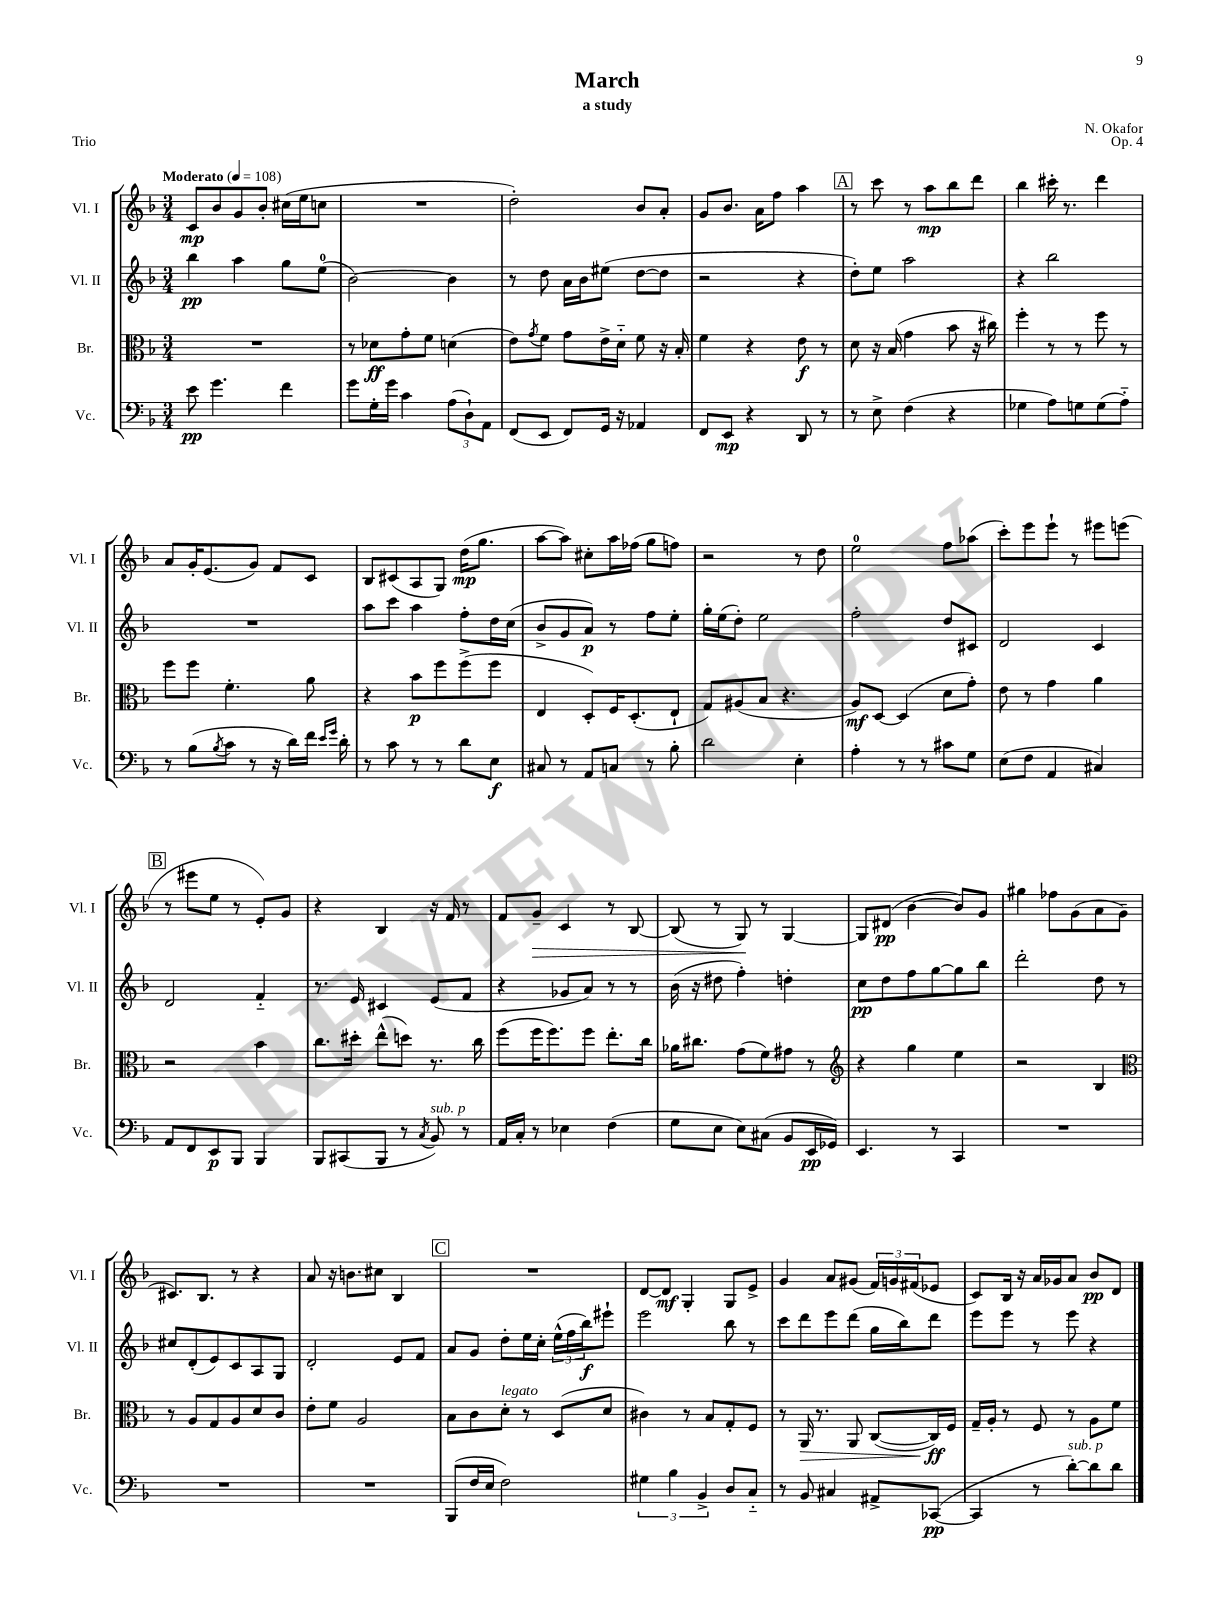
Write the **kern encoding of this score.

**kern	**dynam	**kern	**dynam	**kern	**dynam	**kern	**dynam
*part4	*part4	*part3	*part3	*part2	*part2	*part1	*part1
*staff4	*staff4	*staff3	*staff3	*staff2	*staff2	*staff1	*staff1
*I"Vc.	*	*I"Br.	*	*I"Vl. II	*	*I"Vl. I	*
*I'Vc.	*	*I'Br.	*	*I'Vl. II	*	*I'Vl. I	*
*clefF4	*	*clefC3	*	*clefG2	*	*clefG2	*
*k[b-]	*	*k[b-]	*	*k[b-]	*	*k[b-]	*
*M3/4	*	*M3/4	*	*M3/4	*	*M3/4	*
*MM108	*	*MM108	*	*MM108	*	*MM108	*
=1	=1	=1	=1	=1	=1	=1	=1
!	!	!	!	!	!	!LO:TX:a:B:t=Moderato	!
8e\	pp	2.r	.	4bb-\	pp	8c/L	mp
4.g\	.	.	.	.	.	8b-/	.
.	.	.	.	4aa\	.	8g/	.
.	.	.	.	.	.	8b-'/J	.
4f\	.	.	.	8gg\L	.	(16cc#X\LL	.
.	.	.	.	.	.	16ee\J	.
.	.	.	.	(8ee\J	.	8ccn\J	.
=2	=2	=2	=2	=2	=2	=2	=2
8g\L	.	8r	.	[2b-\)	.	2.r	.
16G'\L	.	8d-X\L	ff	.	.	.	.
16g\JJ	.	.	.	.	.	.	.
4c\	.	8g'\	.	.	.	.	.
.	.	8f\J	.	.	.	.	.
(12A\L	.	(4dn\	.	4b-\]	.	.	.
12D`\)	.	.	.	.	.	.	.
12AA\J	.	.	.	.	.	.	.
=3	=3	=3	=3	=3	=3	=3	=3
(8FF/L	.	8e\L)	.	8r	.	2dd'\)	.
.	.	8qg/	.	.	.	.	.
8EE/J	.	8f\J	.	8dd\	.	.	.
8FF/L)	.	8g\L	.	16a\LL	.	.	.
.	.	.	.	16b-\J	.	.	.
16GG/Jk	.	16e^\L	.	(8ee#X\J	.	.	.
16r	.	16d\JJ	.	.	.	.	.
4AA-X/	.	8f\	.	[8dd\L	.	8b-/L	.
.	.	16r	.	8dd\J]	.	8a'/J	.
.	.	16B-'/	.	.	.	.	.
=4	=4	=4	=4	=4	=4	=4	=4
8FF/L	.	4f\	.	2r	.	8g/L	.
8EE/J	mp	.	.	.	.	8.b-/J	.
4r	.	4r	.	.	.	.	.
.	.	.	.	.	.	16a\KL	.
.	.	.	.	.	.	8ff\J	.
8DD/	.	8e\	f	4r	.	4aa\	.
8r	.	8r	.	.	.	.	.
!!LO:REH:place=s1:t=A
=5	=5	=5	=5	=5	=5	=5	=5
8r	.	8d\	.	8dd'\L)	.	8r	.
8E^\	.	16r	.	8ee\J	.	8ccc\	.
.	.	(16B-/	.	.	.	.	.
(4F\	.	4g\	.	2aa\	.	8r	.
.	.	.	.	.	.	8aa\L	mp
4r	.	8b-\	.	.	.	8bb-\	.
.	.	16r	.	.	.	8ddd\J	.
.	.	16cc#X\)	.	.	.	.	.
=6	=6	=6	=6	=6	=6	=6	=6
4G-X\	.	4ff'\	.	4r	.	4bb-\	.
8A\L)	.	8r	.	2bb-\	.	16ccc#X'\	.
.	.	.	.	.	.	8.r	.
8Gn\	.	8r	.	.	.	.	.
(8G\	.	8ff\	.	.	.	4ddd\	.
8A\J)	.	8r	.	.	.	.	.
!!LO:LB:g=z
=7	=7	=7	=7	=7	=7	=7	=7
8r	.	8ff\L	.	2.r	.	8a/L	.
(8B-\L	.	8ff\J	.	.	.	16g'/K	.
.	.	.	.	.	.	(8.e/	.
8qB-/	.	.	.	.	.	.	.
8c\J	.	4.f'\	.	.	.	.	.
8r	.	.	.	.	.	8g/J)	.
16r	.	.	.	.	.	8f/L	.
16d\LL)	.	.	.	.	.	.	.
16f\JJ	.	8a\	.	.	.	8c/J	.
16qqe/LL	.	.	.	.	.	.	.
16qqg/JJ	.	.	.	.	.	.	.
16d'\	.	.	.	.	.	.	.
=8	=8	=8	=8	=8	=8	=8	=8
8r	.	4r	.	8aa\L	.	8B-/L	.
8c\	.	.	.	8ccc\J	.	(8c#X/	.
8r	.	8b-\L	p	4aa\	.	8A/	.
8r	.	8ff\	.	.	.	8G/J)	.
8d\L	.	(8ff^\	.	8ff'\L	.	(16dd\KL	mp
.	.	.	.	.	.	8.gg\J	.
8E\J	f	8ff\J	.	16dd\L	.	.	.
.	.	.	.	(16cc\JJ	.	.	.
=9	=9	=9	=9	=9	=9	=9	=9
8C#X/	.	4E/	.	8b-^/L	.	[8aa\L	.
8r	.	.	.	8g/	.	8aa\J])	.
8AA/L	.	8D'/L)	.	8a/J)	p	8cc#X'\L	.
8Cn/J	.	16F/K	.	8r	.	16aa\L	.
.	.	(8.D'/	.	.	.	(16ff-X\JJ	.
8r	.	.	.	8ff\L	.	8gg\L	.
8B-'\	.	8E`/J	.	8ee'\J	.	8ffn\J)	.
=10	=10	=10	=10	=10	=10	=10	=10
2d\	.	8G/L)	.	16gg'\LL	.	2r	.
.	.	.	.	(16ee\J	.	.	.
.	.	(8A#X/	.	8dd'\J)	.	.	.
.	.	8B-/J	.	2ee\	.	.	.
.	.	4.r	.	.	.	.	.
4E'\	.	.	.	.	.	8r	.
.	.	.	.	.	.	8dd\	.
=11	=11	=11	=11	=11	=11	=11	=11
4A'\	.	8A/L)	mf	2ff'\	.	2ee\	.
.	.	[8D/J	.	.	.	.	.
8r	.	(4D/]	.	.	.	.	.
8r	.	.	.	.	.	.	.
8c#X\L	.	8d\L	.	8dd/L	.	8ff\L	.
8G\J	.	8g'\J)	.	8c#X/J	.	(8aa-X\J	.
=12	=12	=12	=12	=12	=12	=12	=12
(8E\L	.	8e\	.	2d/	.	8ccc'\L)	.
8F\J	.	8r	.	.	.	8eee\	.
4AA/	.	4g\	.	.	.	8eee`\J	.
.	.	.	.	.	.	8r	.
4C#X/)	.	4a\	.	4c/	.	8eee#X\L	.
.	.	.	.	.	.	(8eeen\J	.
!!LO:LB:g=z
!!LO:REH:place=s1:t=B
=13	=13	=13	=13	=13	=13	=13	=13
8AA/L	.	2r	.	2d/	.	8r	.
8FF/	.	.	.	.	.	8eee#X\L	.
8EE/	p	.	.	.	.	8ee\J	.
8BBB-/J	.	.	.	.	.	8r	.
4BBB-/	.	4b-\	.	4f/	.	8e'/L)	.
.	.	.	.	.	.	8g/J	.
=14	=14	=14	=14	=14	=14	=14	=14
8BBB-/L	.	8.cc\L	.	8.r	.	4r	.
(8CC#X/	.	.	.	.	.	.	.
.	.	16dd#X'\Jk	.	16e/	.	.	.
8BBB-/J	.	(8ee^^\L	.	4c#X/	.	4B-/	.
8r	.	8ddn\J)	.	.	.	.	.
8qC/	.	.	.	.	.	.	.
!LO:TX:a:i:t=sub. p	!	!	!	!	!	!	!
8BB-/)	.	8.r	.	(8e/L	.	16r	.
.	.	.	.	.	.	16f/	.
8r	.	.	.	8f/J	.	8r	.
.	.	16cc\	.	.	.	.	.
=15	=15	=15	=15	=15	=15	=15	=15
16AA/LL	.	(8ff\L	.	4r	.	8f/L	.
16C'/JJ	.	.	.	.	.	.	.
!	!	!	!	!	!	!	!LO:HP:b
8r	.	16ff\K	.	.	.	8g~/J	>
.	.	8.ff\)	.	.	.	.	.
4E-X\	.	.	.	8g-X/L	.	4c/	.
.	.	8ff\J	.	8a/J)	.	.	.
(4F\	.	8.ee'\L	.	8r	.	8r	.
.	.	.	.	8r	.	[8B-/	.
.	.	16cc\Jk	.	.	.	.	.
=16	=16	=16	=16	=16	=16	=16	=16
8G\L	.	16a-X\KL	.	(16b-\	.	(8B-/]	.
.	.	8.cc#X\J	.	16r	.	.	.
8E\J	.	.	.	8dd#X\	.	8r	.
8E\L)	.	(8g\L	.	4ff'\)	.	8G/)	.
(8C#X\J	.	8f\)	.	.	.	8r	]
8BB-/L	.	8g#X\J	.	4ddn'\	.	[4G/	.
16EE/L	pp	8r	.	.	.	.	.
16GG-X/JJ)	.	.	.	.	.	.	.
=17	=17	=17	=17	=17	=17	=17	=17
*	*	*clefG2	*	*	*	*	*
4.EE/	.	4r	.	8cc\L	pp	8G/L]	.
.	.	.	.	8dd\	.	(8d#X/J	pp
.	.	4gg\	.	8ff\	.	[4b-\	.
8r	.	.	.	[8gg\	.	.	.
4CC/	.	4ee\	.	8gg\]	.	8b-/L])	.
.	.	.	.	8bb-\J	.	8g/J	.
=18	=18	=18	=18	=18	=18	=18	=18
2.r	.	2r	.	2ddd'\	.	4gg#X\	.
.	.	.	.	.	.	8ff-X\L	.
.	.	.	.	.	.	(8g\	.
.	.	4B-/	.	8dd\	.	8a\	.
.	.	.	.	8r	.	8g~\J	.
!!LO:LB:g=z
=19	=19	=19	=19	=19	=19	=19	=19
*	*	*clefC3	*	*	*	*	*
2.r	.	8r	.	8cc#X/L	.	8.c#X/L)	.
.	.	8A/L	.	(8d'/	.	.	.
.	.	.	.	.	.	8.B-/J	.
.	.	8G/	.	8e/)	.	.	.
.	.	8A/	.	8c/	.	8r	.
.	.	8d/	.	8A/	.	4r	.
.	.	8c/J	.	8G/J	.	.	.
=20	=20	=20	=20	=20	=20	=20	=20
2.r	.	8e'\L	.	2d'/	.	8a/	.
.	.	8f\J	.	.	.	16r	.
.	.	.	.	.	.	8.bn\L	.
.	.	2A/	.	.	.	.	.
.	.	.	.	.	.	8cc#X\J	.
.	.	.	.	8e/L	.	4B-/	.
.	.	.	.	8f/J	.	.	.
!!LO:REH:place=s1:t=C
=21	=21	=21	=21	=21	=21	=21	=21
(8BBB-/L	.	8B-\L	.	8a/L	.	2.r	.
16F/L	.	8c\	.	8g/J	.	.	.
16E/JJ	.	.	.	.	.	.	.
!	!	!LO:TX:a:i:t=legato	!	!	!	!	!
2F\)	.	8d'\J	.	8dd'\L	.	.	.
.	.	8r	.	16ee\L	.	.	.
.	.	.	.	16cc'\JJ	.	.	.
.	.	(8D/L	.	(24ee^^\LL	.	.	.
.	.	.	.	24ff\	.	.	.
.	.	.	.	24bb-\J)	f	.	.
.	.	8d/J	.	8eee#X`\J	.	.	.
=22	=22	=22	=22	=22	=22	=22	=22
6G#X\	.	4c#X\)	.	2eee\	.	[8d/L	.
.	.	.	.	.	.	8d/J]	mf
6B-\	.	.	.	.	.	.	.
.	.	8r	.	.	.	4G'/	.
6BB-^/	.	.	.	.	.	.	.
.	.	8B-/L	.	.	.	.	.
8D/L	.	8G'/	.	8bb-\	.	8G/L	.
8C/J	.	8F/J	.	8r	.	8e^/J	.
=23	=23	=23	=23	=23	=23	=23	=23
8r	.	8r	.	8ccc\L	.	4g/	.
!	!	!	!LO:HP:b	!	!	!	!
8BB-/	.	16AA/	>	8ddd\	.	.	.
.	.	8.r	.	.	.	.	.
4C#X/	.	.	.	8eee\	.	8a/L	.
.	.	8AA/	.	(8ddd\J	.	(8g#X/J	.
8AA#X^/L	.	([8C/L	.	16gg\LL	.	24f/LL)	.
.	.	.	.	.	.	24gn/	.
.	.	.	.	16bb-\J)	.	.	.
.	.	.	.	.	.	(24f#X/J	.
([8CC-X/J	pp	16C/L])	ff	8ddd\J	.	8e-X/J	.
.	.	16F/JJ	]	.	.	.	.
=24	=24	=24	=24	=24	=24	=24	=24
4CC-/]	.	16G~/LL	.	8eee\L	.	8c/L)	.
.	.	16A'/JJ	.	.	.	.	.
.	.	8r	.	8eee\J	.	16B-/Jk	.
.	.	.	.	.	.	16r	.
8r	.	8F/	.	8r	.	16a/LL	.
.	.	.	.	.	.	16g-X/J	.
!LO:TX:a:i:t=sub. p	!	!	!	!	!	!	!
[8d'\L)	.	8r	.	8eee\	.	8a/J	.
8d\]	.	8A\L	.	4r	.	8b-/L	pp
8d\J	.	8f\J	.	.	.	8d/J	.
==	==	==	==	==	==	==	==
*-	*-	*-	*-	*-	*-	*-	*-
